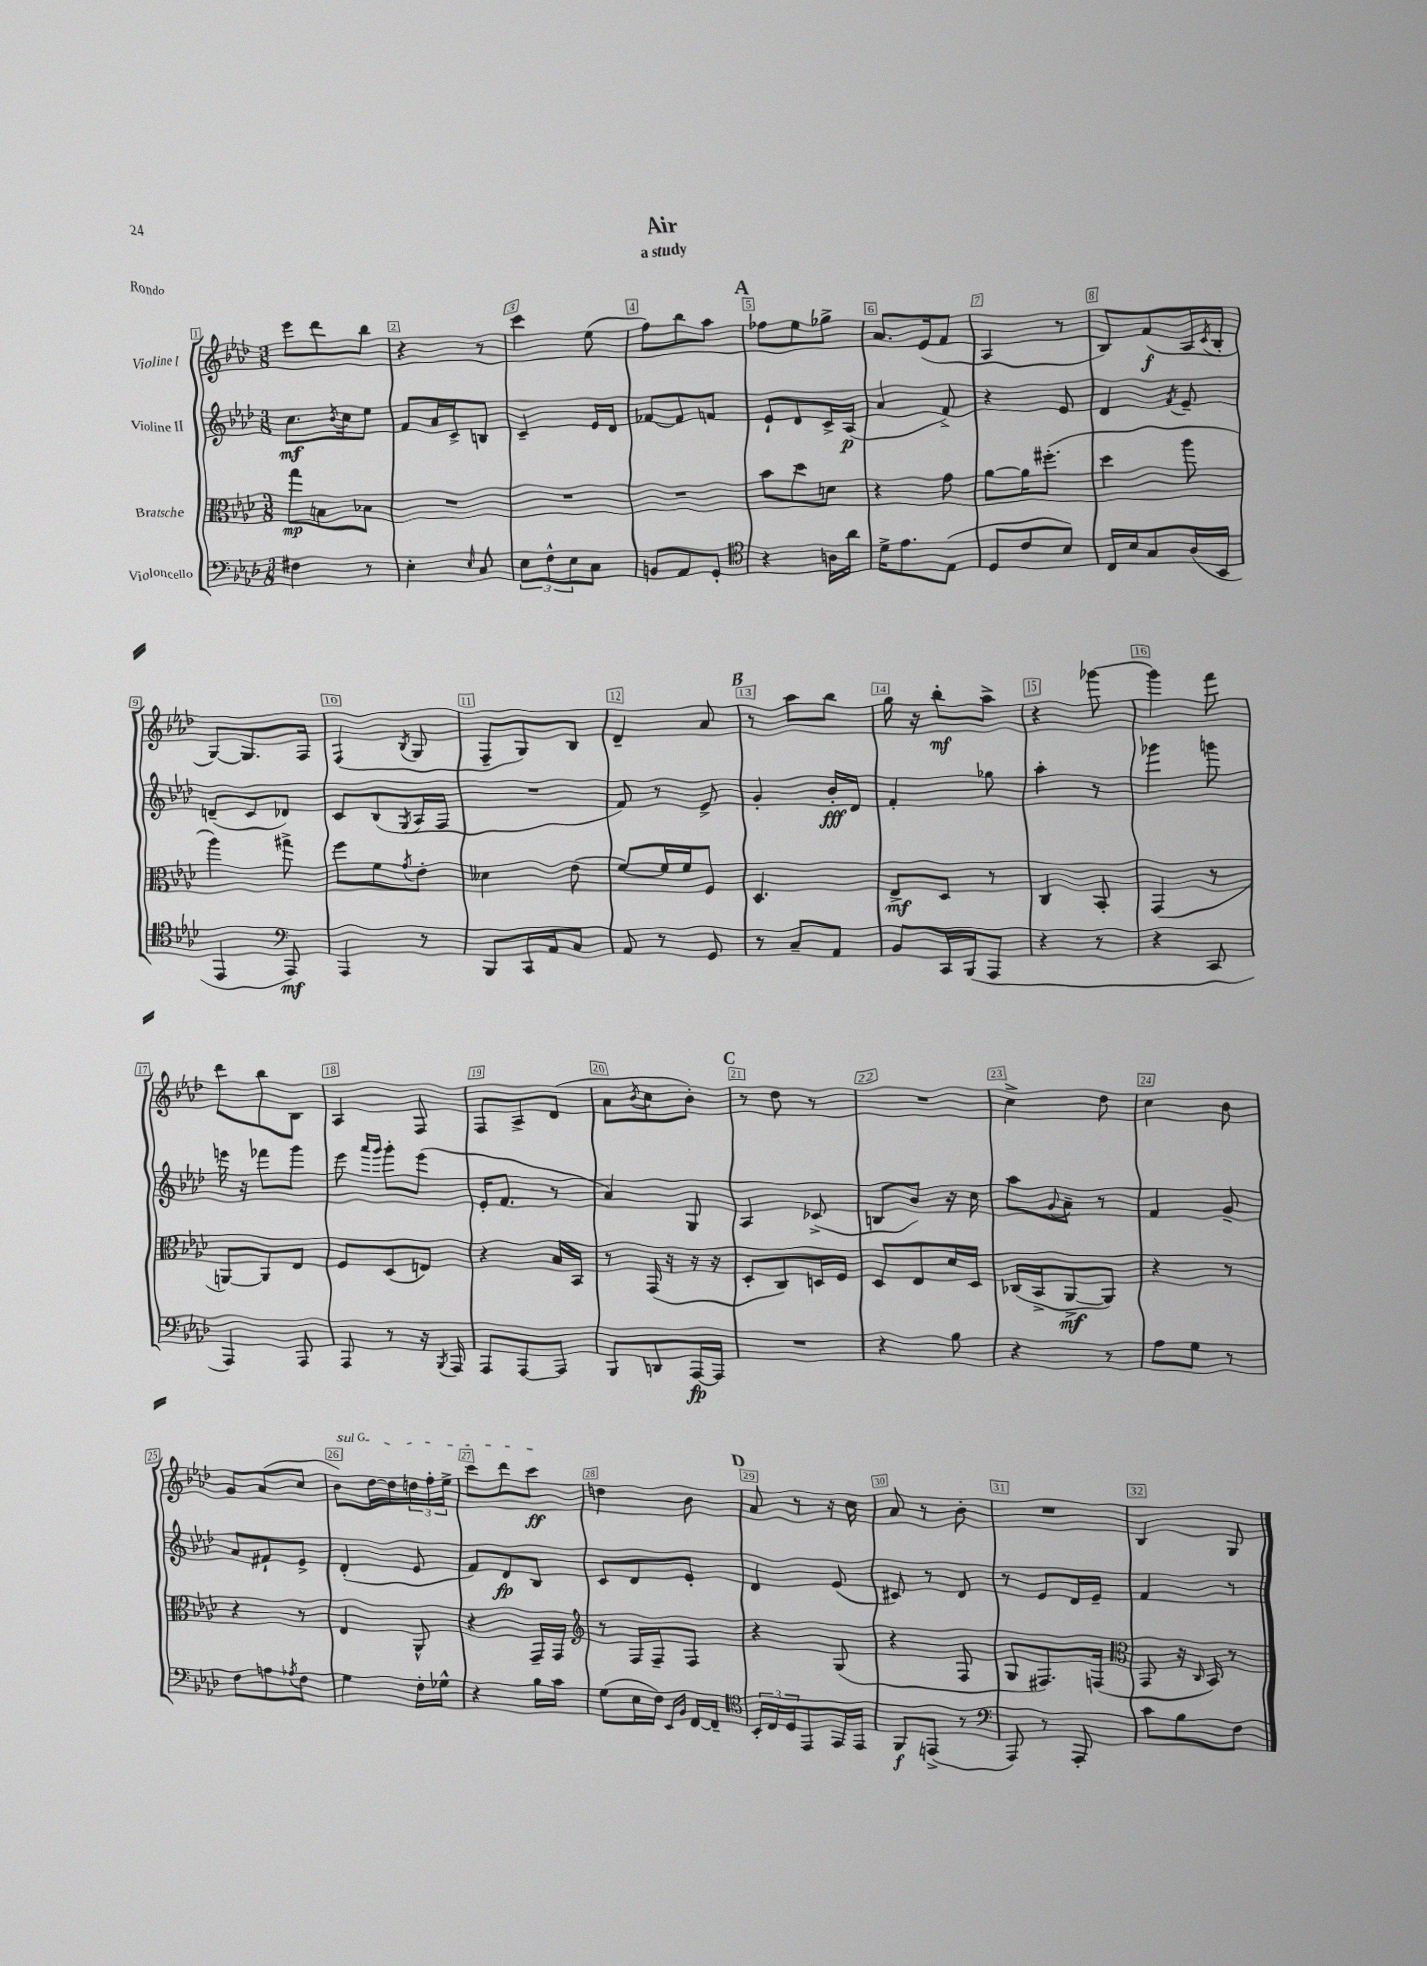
\header { title = "Air" subtitle = "a study" piece = "Rondo" }
<<
\new StaffGroup <<
\new Staff = "s0" \with { instrumentName = "Violine I" } {
    \clef treble \key aes \major \numericTimeSignature \time 3/8
    ees'''8 des'''8 bes''8 |
    r4 r8 |
    c'''4 ees''8( |
    f''8) bes''8 aes''8 |
    \mark \markup { \bold "A" } fes''8 ees''8 ges''8-> |
    aes'8. ees'16( f'8 |
    aes4 r8 |
    bes8) f'8\f( aes16 \acciaccatura { c'8 } bes16-. |
    g8~) g8. f16 |
    f4( \acciaccatura { bes8 } g8 |
    f8-- g8) bes8 |
    des'4-- aes'8 |
    \mark \markup { \bold "B" } r8 aes''8 bes''8 |
    g''16 r16 bes''8-.\mf aes''8-> |
    r4 ges'''8~ |
    ges'''4 f'''8 |
    des'''8 bes''8 bes8 |
    aes4 f8 |
    f8 aes8-> des'8( |
    aes'8 \acciaccatura { bes'8 } c''8 bes'8-.) |
    \mark \markup { \bold "C" } r8 des''8 r8 |
    R4. |
    c''4-> des''8 |
    c''4 bes'8 |
    g'8 aes'8( c''8 |
    \once \override TextSpanner.bound-details.left.text = \markup { \italic "sul G" } bes'8\startTextSpan) des''16~ des''16 \tuplet 3/2 { d''16 f''16-. ees''16-> } |
    c'''8 des'''8 c'''8\ff\stopTextSpan |
    d''4 bes'8 |
    \mark \markup { \bold "D" } aes'8 r8 r16 c''16 |
    aes'8 r8 bes'8-. |
    R4. |
    bes4 g8 \bar "|." |
}
\new Staff = "s1" \with { instrumentName = "Violine II" } {
    \clef treble \key aes \major \numericTimeSignature \time 3/8
    c''8.\mf \acciaccatura { bes'8 } c''16 ees''8 |
    f'8 aes'16 c'16-> b8 |
    c'4-- ees'16 des'16 |
    fes'8~ fes'8 f'8 |
    \mark \markup { \bold "A" } ees'8-! des'8 c'16-> aes16\p( |
    aes'4 f'8->) |
    r4 ees'8 |
    des'4 \acciaccatura { f'8 } ees'8-- |
    d'8--( c'8 des'8) |
    c'8 bes8( \acciaccatura { g8 } aes16 f16 |
    R4. |
    f'8) r8 ees'8-> |
    \mark \markup { \bold "B" } g'4-. bes'16-.\fff des'16 |
    f'4-. ges''8 |
    aes''4-. r8 |
    ges'''4 g'''8 |
    e'''16 r16 fes'''8 g'''8 |
    ees'''8 \grace { aes'''16 g'''16 } g'''8-. ees'''8( |
    ees'16-. f'8. r8 |
    aes'4) g8 |
    \mark \markup { \bold "C" } aes4 ces'8->( |
    b8 bes'8) r16 c''16 |
    aes''8 \appoggiatura { g'8 } aes'8-- r8 |
    f'4 g'8-- |
    aes'8 fis'8-! ees'8-> |
    des'4-.( ees'8 |
    f'8) des'8\fp bes8 |
    c'8 des'8 ees'8-. |
    \mark \markup { \bold "D" } des'4 ees'8( |
    cis'8) r8 des'8 |
    r8 ees'8 des'16 ees'16-- |
    f'4 r8 \bar "|." |
}
\new Staff = "s2" \with { instrumentName = "Bratsche" } {
    \clef alto \key aes \major \numericTimeSignature \time 3/8
    g''8\mp b8 bes8 |
    R4. |
    R4. |
    R4. |
    \mark \markup { \bold "A" } bes'8 des''8 d'8 |
    r4 g'8 |
    aes'8~ aes'16 fis''8.-.( |
    des''4 aes''8 |
    aes''4) gis''8-> |
    f''8 f'8 \acciaccatura { g'8 } ees'8-. |
    deses'4 ees'8( |
    f'8~) f'16 f'16 f8 |
    \mark \markup { \bold "B" } des4. |
    ees8->\mf des8 r8 |
    c4 bes,8-. |
    g,4( r8 |
    a,8~) a,8 ees8 |
    f8 des8( e8) |
    r4 bes16 bes,16 |
    r8 g,16( r16 r16 r16 |
    \mark \markup { \bold "C" } des8-. c8) d16 f16 |
    des8 ees8 des'16 des16 |
    ces16( bes,16-> aes,8~->\mf aes,8) |
    r4 r8 |
    r4 r8 |
    ees4 aes,8-^ |
    r4 g,16-- g,16 |
    \clef treble r8 f16 f16-- f8 |
    \mark \markup { \bold "D" } r4 g8( |
    r4 f8 |
    g8 fis8.) f16( |
    \clef alto g,8 r16 \grace { c16 } bes,16) r8 \bar "|." |
}
\new Staff = "s3" \with { instrumentName = "Violoncello" } {
    \clef bass \key aes \major \numericTimeSignature \time 3/8
    fis4 r8 |
    ees4-. \grace { ees16 } c8 |
    \tuplet 3/2 { ees8 f8-^ ees8 } c8 |
    b,8 aes,8 g,8-. |
    \mark \markup { \bold "A" } \clef tenor r4 a16 aes'16 |
    des'16-> ees'8. ees8( |
    des8 c'8 bes8) |
    c16 bes16 g8 aes16( bes,16 |
    ees,4 \clef bass aes,,8\mf) |
    aes,,4 r8 |
    bes,,8 c,16 aes,16 c8 |
    aes,8 r8 g,8 |
    \mark \markup { \bold "B" } r8 c8-- aes,8 |
    bes,8 c,16 bes,,16( aes,,8 |
    r4 r8 |
    r4 c,8 |
    aes,,4) aes,,8 |
    aes,,8 r8 r16 \acciaccatura { bes,,8 } aes,,16 |
    aes,,8 aes,,8~ aes,,8 |
    bes,,8 d,8 aes,,16~\fp aes,,16 |
    \mark \markup { \bold "C" } R4. |
    r4 bes8 |
    r4 r8 |
    aes8 g8 r8 |
    f8 a8 \acciaccatura { aes8 } f8 |
    g4 f16-. ges16-^ |
    r4 bes16 c'16 |
    g8( ees16 f16) \grace { ees,16 bes,16 } f,16~ f,16-- |
    \mark \markup { \bold "D" } \clef tenor \tuplet 3/2 { bes,16-. c16 des16 } ees,8 ees,16 ees,16 |
    f,8\f e,8->( r8 |
    \clef bass aes,,8) r8 aes,,8-. |
    c'8 bes8 f8 \bar "|." |
}
>>
>>
\layout { \context { \Score \override BarNumber.break-visibility = ##(#f #t #t) barNumberVisibility = #all-bar-numbers-visible \override BarNumber.stencil = #(make-stencil-boxer 0.1 0.3 ly:text-interface::print) } }
